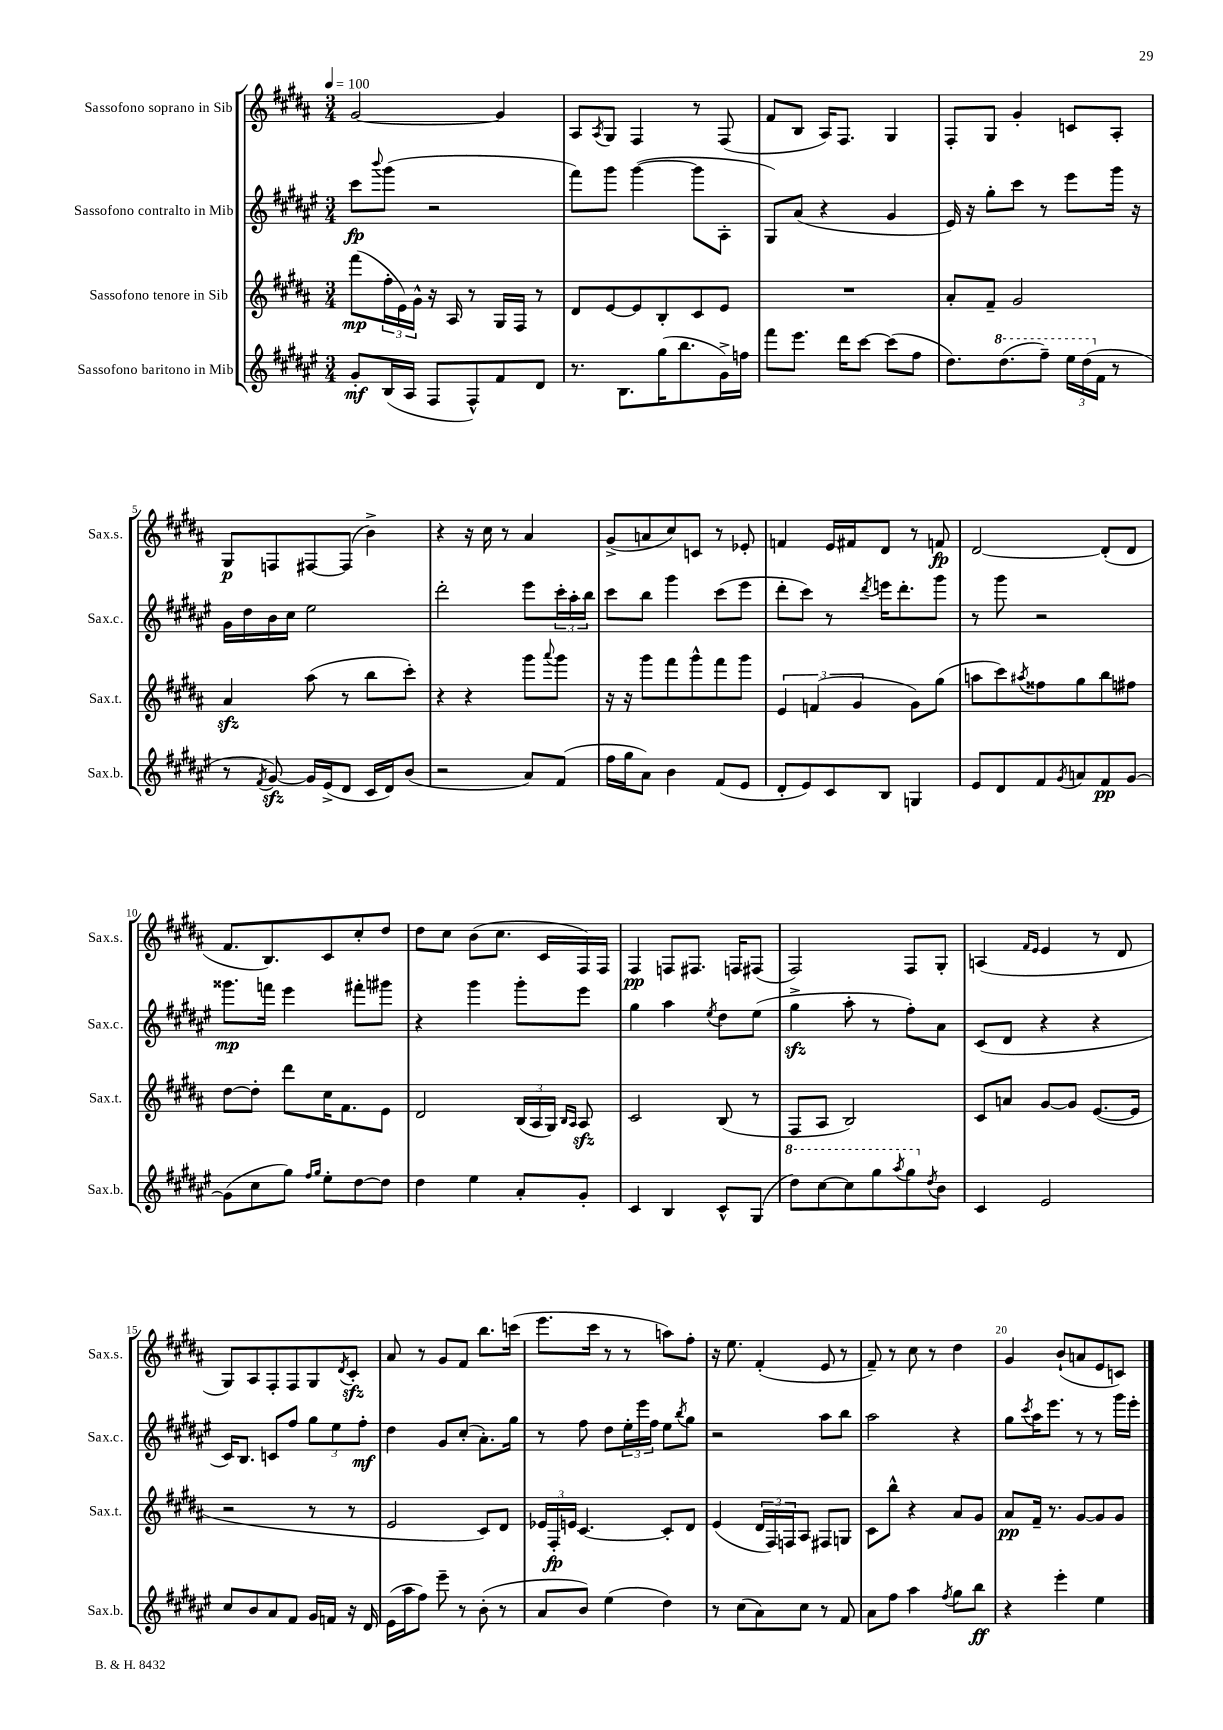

**kern	**dynam	**kern	**dynam	**kern	**dynam	**kern	**dynam
*part4	*part4	*part3	*part3	*part2	*part2	*part1	*part1
*staff4	*staff4	*staff3	*staff3	*staff2	*staff2	*staff1	*staff1
*I"Sassofono baritono in Mib	*	*I"Sassofono tenore in Sib	*	*I"Sassofono contralto in Mib	*	*I"Sassofono soprano in Sib	*
*I'Sax.b.	*	*I'Sax.t.	*	*I'Sax.c.	*	*I'Sax.s.	*
*clefG2	*	*clefG2	*	*clefG2	*	*clefG2	*
*k[f#c#g#d#a#e#]	*	*k[f#c#g#d#a#]	*	*k[f#c#g#d#a#e#]	*	*k[f#c#g#d#a#]	*
*M3/4	*	*M3/4	*	*M3/4	*	*M3/4	*
*MM100	*	*MM100	*	*MM100	*	*MM100	*
=1	=1	=1	=1	=1	=1	=1	=1
8g#'/L	mf	(8fff#\L	mp	8ccc#\L	fp	[2g#/	.
.	.	.	.	8qqbbb/	.	.	.
(16B/L	.	24ff#'\L	.	(8ggg#\J	.	.	.
.	.	24e\)	.	.	.	.	.
16A#/JJ	.	.	.	.	.	.	.
.	.	24g#^^\JJ	.	.	.	.	.
8F#/L	.	16r	.	2r	.	.	.
.	.	16A#/	.	.	.	.	.
8F#^^/)	.	8r	.	.	.	.	.
8f#/	.	16G#/LL	.	.	.	4g#/]	.
.	.	16F#/JJ	.	.	.	.	.
8d#/J	.	8r	.	.	.	.	.
=2	=2	=2	=2	=2	=2	=2	=2
8.r	.	8d#/L	.	8fff#\L)	.	8A#/L	.
.	.	.	.	.	.	8qA#/	.
.	.	[8e/	.	8ggg#\J	.	8G#/J	.
8.B\L	.	.	.	.	.	.	.
.	.	8e/]	.	([4ggg#\	.	4F#/	.
(16gg#\K	.	8B'/	.	.	.	.	.
8.bb\	.	.	.	.	.	.	.
.	.	8c#/	.	8ggg#\L]	.	8r	.
16g#^\L)	.	8e/J	.	8A#'\J	.	(8F#/	.
16ffn\JJ	.	.	.	.	.	.	.
=3	=3	=3	=3	=3	=3	=3	=3
8fff#\L	.	2.r	.	8G#/L)	.	8f#/L	.
8.eee#\J	.	.	.	(8a#/J	.	8B/J	.
.	.	.	.	4r	.	16A#/KL)	.
16ddd#\KL	.	.	.	.	.	8.F#/J	.
[8ccc#\J	.	.	.	.	.	.	.
(8ccc#\L]	.	.	.	4g#/	.	4G#/	.
8ff#\J	.	.	.	.	.	.	.
=4	=4	=4	=4	=4	=4	=4	=4
8.dd#\L)	.	8a#'/L	.	16e#/)	.	8F#'/L	.
.	.	.	.	16r	.	.	.
.	.	8f#~/J	.	8gg#'\L	.	8G#/J	.
*8va	*	*	*	*	*	*	*
(8.ddd#\	.	.	.	.	.	.	.
.	.	2g#/	.	8ccc#\J	.	4g#'/	.
8fff#~\J)	.	.	.	8r	.	.	.
24eee#\LL	.	.	.	8eee#\L	.	8cn/L	.
(24ddd#\	.	.	.	.	.	.	.
*X8va	*	*	*	*	*	*	*
24f#\JJ	.	.	.	.	.	.	.
8r	.	.	.	16ggg#\Jk	.	8A#'/J	.
.	.	.	.	16r	.	.	.
!!LO:LB:g=z
=5	=5	=5	=5	=5	=5	=5	=5
8r	.	4a#zz/	.	16g#\LL	.	8G#/L	p
.	.	.	.	16dd#\	.	.	.
8qf#/	.	.	.	.	.	.	.
[8g#zz/)	.	.	.	16b\	.	8Fn/	.
.	.	.	.	16cc#\JJ	.	.	.
16g#/LL]	.	(8aa#\	.	2ee#\	.	[8F#X/	.
(16e#^/J	.	.	.	.	.	.	.
8d#/J	.	8r	.	.	.	(8F#/J]	.
16c#/LL	.	8bb\L	.	.	.	4b^\)	.
16d#/J)	.	.	.	.	.	.	.
(8b/J	.	8ccc#'\J)	.	.	.	.	.
=6	=6	=6	=6	=6	=6	=6	=6
2r	.	4r	.	2ddd#'\	.	4r	.
.	.	4r	.	.	.	16r	.
.	.	.	.	.	.	16cc#\	.
.	.	.	.	.	.	8r	.
8a#/L)	.	8ggg#\L	.	8eee#\L	.	4a#/	.
.	.	8qqaaa#/	.	.	.	.	.
(8f#/J	.	8ggg#\J	.	24ccc#'\L	.	.	.
.	.	.	.	24aa#'\	.	.	.
.	.	.	.	24bb\JJ	.	.	.
=7	=7	=7	=7	=7	=7	=7	=7
16ff#\LL	.	16r	.	8ccc#\L	.	(8g#^/L	.
16gg#\J	.	16r	.	.	.	.	.
8a#\J)	.	8ggg#\L	.	8bb\J	.	8an/	.
4b\	.	8fff#\	.	4ggg#\	.	8cc#/)	.
.	.	8ggg#^^\	.	.	.	8cn/J	.
(8f#/L	.	8fff#\	.	(8ccc#\L	.	8r	.
8e#/J	.	8ggg#\J	.	8eee#\J	.	8e-X'/	.
=8	=8	=8	=8	=8	=8	=8	=8
8d#'/L	.	6e/	.	8ddd#'\L	.	4fn/	.
8e#/)	.	.	.	8ccc#\J)	.	.	.
.	.	(6fn/	.	.	.	.	.
8c#/	.	.	.	8r	.	16e/LL	.
.	.	.	.	.	.	16f#X/J	.
.	.	6g#/	.	.	.	.	.
.	.	.	.	8qddd#/	.	.	.
8B/J	.	.	.	16eeen\KL	.	8d#/J	.
.	.	.	.	8.ddd#'\	.	.	.
4Gn/	.	8g#\L)	.	.	.	8r	.
.	.	(8gg#\J	.	8ggg#\J	.	8fn/	fp
=9	=9	=9	=9	=9	=9	=9	=9
8e#/L	.	8aan\L	.	8r	.	[2d#/	.
8d#/	.	8ccc#\)	.	8ggg#\	.	.	.
.	.	8qaa#X/	.	.	.	.	.
8f#/	.	8ff##X\	.	2r	.	.	.
8qg#/	.	.	.	.	.	.	.
8an/	.	8gg#\	.	.	.	.	.
8f#/	pp	8bb\	.	.	.	(8d#'/L]	.
[8g#/J	.	8ff#X\J	.	.	.	8d#/J	.
!!LO:LB:g=z
=10	=10	=10	=10	=10	=10	=10	=10
(8g#\L]	.	[8dd#\L	.	8.ggg##X\L	mp	8.f#/L	.
8cc#\	.	8dd#'\J]	.	.	.	.	.
.	.	.	.	16fffn\Jk	.	8.B/)	.
8gg#\J)	.	8ddd#\L	.	4eee#\	.	.	.
16qqff#/LL	.	.	.	.	.	.	.
16qqgg#/JJ	.	.	.	.	.	.	.
8ee#'\L	.	16cc#\K	.	.	.	8c#/	.
.	.	8.f#\	.	.	.	.	.
[8dd#\	.	.	.	8fff#X'\L	.	8cc#'/	.
8dd#\J]	.	8e\J	.	8ggg#X\J	.	8dd#/J	.
=11	=11	=11	=11	=11	=11	=11	=11
4dd#\	.	2d#/	.	4r	.	8dd#\L	.
.	.	.	.	.	.	8cc#\J	.
4ee#\	.	.	.	4ggg#\	.	(8b\L	.
.	.	.	.	.	.	8.cc#\J	.
8a#'/L	.	(24B/LL	.	8ggg#'\L	.	.	.
.	.	24A#/	.	.	.	.	.
.	.	.	.	.	.	16c#/LL	.
.	.	24G#/JJ)	.	.	.	.	.
.	.	16qqB/LL	.	.	.	.	.
.	.	16qqA#/JJ	.	.	.	.	.
8g#'/J	.	8A#zz/	.	8eee#\J	.	16F#/)	.
.	.	.	.	.	.	16F#/JJ	.
=12	=12	=12	=12	=12	=12	=12	=12
4c#/	.	2c#/	.	4gg#\	.	4F#/	pp
4B/	.	.	.	4aa#\	.	8Fn/L	.
.	.	.	.	.	.	8.F#X/J	.
.	.	.	.	8qee#/	.	.	.
8c#^^/L	.	(8B/	.	8dd#\L	.	.	.
.	.	.	.	.	.	16Fn/KL	.
(8G#/J	.	8r	.	(8ee#\J	.	(8F#X/J	.
=13	=13	=13	=13	=13	=13	=13	=13
*8va	*	*	*	*	*	*	*
8ddd#\L)	.	8F#/L	.	4gg#zz^\	.	2F#/)	.
[8ccc#\	.	8A#/J	.	.	.	.	.
8ccc#\]	.	2B/)	.	8aa#'\	.	.	.
8ggg#\	.	.	.	8r	.	.	.
8qaaa#/	.	.	.	.	.	.	.
8ggg#\	.	.	.	8ff#'\L)	.	8F#/L	.
*X8va	*	*	*	*	*	*	*
8qdd#/	.	.	.	.	.	.	.
8b\J	.	.	.	8a#\J	.	8G#'/J	.
=14	=14	=14	=14	=14	=14	=14	=14
4c#/	.	8c#/L	.	(8c#/L	.	(4An/	.
.	.	8an/J	.	8d#/J	.	.	.
.	.	.	.	.	.	16qqf#/LL	.
.	.	.	.	.	.	16qqe/JJ	.
2e#/	.	[8g#/L	.	4r	.	4e/	.
.	.	8g#/J]	.	.	.	.	.
.	.	([8.e/L	.	4r	.	8r	.
.	.	.	.	.	.	8d#/	.
.	.	16e/Jk]	.	.	.	.	.
!!LO:LB:g=z
=15	=15	=15	=15	=15	=15	=15	=15
8cc#/L	.	2r	.	16c#/KL)	.	8G#/L)	.
.	.	.	.	8.B/J	.	.	.
8b/	.	.	.	.	.	8A#/	.
8a#/	.	.	.	8cn/L	.	8F#'/	.
8f#/J	.	.	.	8ff#/J	.	8F#/	.
16g#/LL	.	8r	.	12gg#\L	.	8G#/	.
16fn/JJ	.	.	.	.	.	.	.
.	.	.	.	12ee#\	.	.	.
.	.	.	.	.	.	8qd#/	.
16r	.	8r	.	.	.	8c#zz'/J	.
.	.	.	.	12ff#'\J	mf	.	.
16d#/	.	.	.	.	.	.	.
=16	=16	=16	=16	=16	=16	=16	=16
(16e#\LL	.	2e/	.	4dd#\	.	8a#/	.
16aa#\J	.	.	.	.	.	.	.
8ff#\J)	.	.	.	.	.	8r	.
8eee#~\	.	.	.	8g#/L	.	8g#/L	.
8r	.	.	.	(8cc#'/J	.	8f#/J	.
(8b'\	.	8c#/L)	.	8.a#'\L)	.	8.bb\L	.
8r	.	8d#/J	.	.	.	.	.
.	.	.	.	16gg#\Jk	.	(16cccn\Jk	.
=17	=17	=17	=17	=17	=17	=17	=17
8a#/L	.	24e-X/LL	.	8r	.	8.eee\L	.
.	.	24F#'/	fp	.	.	.	.
.	.	24en/JJ	.	.	.	.	.
8b/J)	.	[4.c#/	.	8ff#\	.	.	.
.	.	.	.	.	.	16ccc#\Jk	.
(4ee#\	.	.	.	8dd#\L	.	8r	.
.	.	.	.	24ee#'\L	.	8r	.
.	.	.	.	24eee#\	.	.	.
.	.	.	.	24ff#\JJ	.	.	.
4dd#\)	.	8c#'/L]	.	8ee#\L	.	8aan\L)	.
.	.	.	.	8qbb/	.	.	.
.	.	8d#/J	.	8gg#\J	.	8ff#'\J	.
=18	=18	=18	=18	=18	=18	=18	=18
8r	.	(4e/	.	2r	.	16r	.
.	.	.	.	.	.	8.ee\	.
(8cc#\L	.	.	.	.	.	.	.
8a#\)	.	24d#/LL	.	.	.	(4f#'/	.
.	.	24F#/)	.	.	.	.	.
.	.	24Fn/J	.	.	.	.	.
8cc#\J	.	8A#/J	.	.	.	.	.
8r	.	8F#X/L	.	8aa#\L	.	8e/	.
8f#/	.	8Gn/J	.	8bb\J	.	8r	.
=19	=19	=19	=19	=19	=19	=19	=19
8a#\L	.	8c#\L	.	2aa#\	.	8f#~/)	.
8ff#\J	.	8bb^^\J	.	.	.	8r	.
4aa#\	.	4r	.	.	.	8cc#\	.
.	.	.	.	.	.	8r	.
8qff#/	.	.	.	.	.	.	.
8gg#\L	.	8a#/L	.	4r	.	4dd#\	.
8bb\J	ff	8g#/J	.	.	.	.	.
=20	=20	=20	=20	=20	=20	=20	=20
4r	.	8a#/L	pp	8gg#\L	.	4g#/	.
.	.	.	.	8qccc#/	.	.	.
.	.	16f#~/Jk	.	16aa#\K	.	.	.
.	.	8.r	.	8.eee#\J	.	.	.
4eee#'\	.	.	.	.	.	(8b`/L	.
.	.	[8g#/L	.	8r	.	8an/	.
4ee#\	.	8g#/]	.	8r	.	8e/	.
.	.	8g#/J	.	16ggg#\LL	.	8cn/J)	.
.	.	.	.	16eee#'\JJ	.	.	.
==	==	==	==	==	==	==	==
*-	*-	*-	*-	*-	*-	*-	*-
